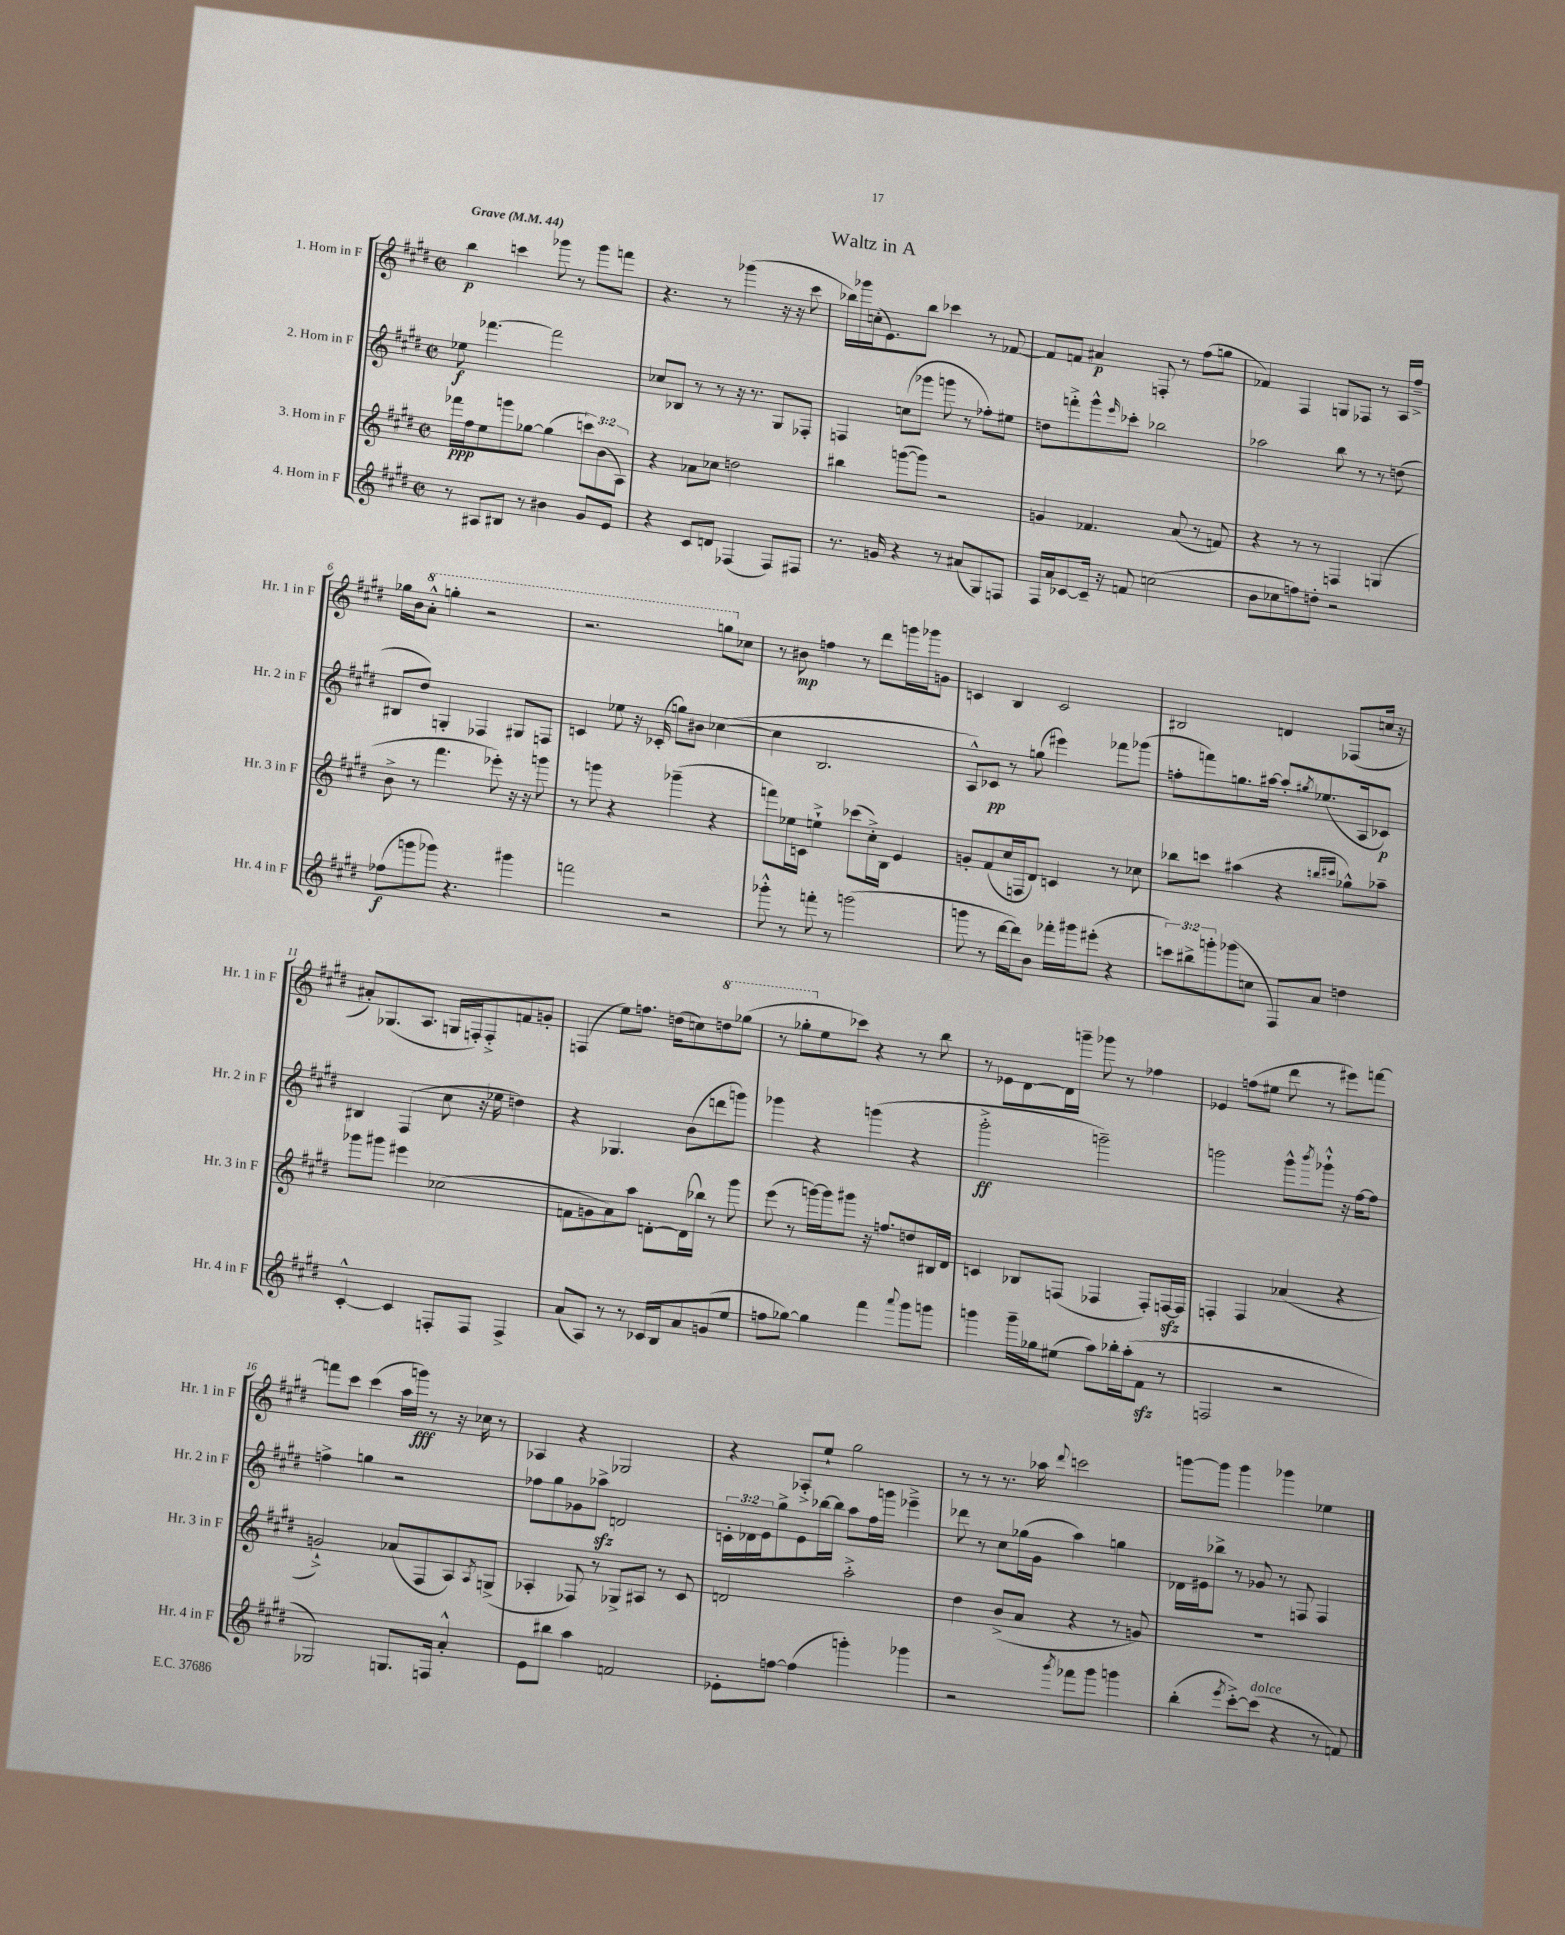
\header { title = "Waltz in A" }
<<
\new StaffGroup <<
\new Staff = "s0" \with { instrumentName = "1. Horn in F" shortInstrumentName = "Hr. 1 in F" } {
    \clef treble \key e \major \defaultTimeSignature \time 2/2 \tempo "Grave" 4 = 44
    b''4\p c'''4 ges'''8 r8 ges'''8 f'''8 |
    r4. r8 ges'''4( r16 r16 cis'''8 |
    bes''16) ges'''16 c''16-.( e'8.) bes''8 ces'''4 r8 fes'8~ |
    fes'8 f'8 ais'4\p f8-. r8 fis''8( g''8 |
    fes'4) fis4 g8 fes8 r8 a16 fis''16---> |
    ges''16 b'16 \ottava #1 a''8-.-^ g'''4-. r2 |
    r2. g'''8 \ottava #0 ces''8 |
    r8 bis'8\mp f''4 r8 dis'''8 g'''16 ges'''16 g'8 |
    c'4 b4 c'2 |
    bis2 d'4 fes8( c''16 r16 |
    ais'8-.) ges8.( a8. g16 f16-.) f8-.-> f'8 g'8-. |
    f4( e''8) f''8. d''16( c''8) \ottava #1 d'''8 ges'''8( |
    r8 ges'''8-. \ottava #0 e''8 ces'''8) r4 r8 b''8 |
    r8 ees'8 dis'8~ dis'16 g'''16-- ges'''8 r8 fes''4 |
    ees'4 f''8( eis''8 dis'''8 r8 eis'''8) f'''8~ |
    f'''8 cis'''8 cis'''4( a''16 g'''16\fff) r8 r16 ces''16 r8 |
    aes4 r4 ges2 |
    r4 aes8-.-> e''8-! gis''2 |
    r8 r8 r8. aes''16 \appoggiatura { dis'''8 } c'''2 |
    g'''8~ g'''8 g'''4 ges'''4 ees''4 \bar "|." |
}
\new Staff = "s1" \with { instrumentName = "2. Horn in F" shortInstrumentName = "Hr. 2 in F" } {
    \clef treble \key e \major \defaultTimeSignature \time 2/2 \override Staff.TupletNumber.text = #tuplet-number::calc-fraction-text
    ees''8\f fes'''4.~ fes'''2 |
    ces''8 bes8 r8 r8 r16 r8. gis8 fes8-. |
    f4 c''8( ges'''8 g'''8 r8 fes''8-.) eis''8 |
    d''8 f'''8-.-> gis'''8-^ \grace { e'''16 } ces'''8-. bes''2 |
    aes''2 b''8 r8 r8 d''8( |
    bis8 dis''8) g4-. fes4 gis8 f8 |
    c'4 ees''8 r16 ces'16-.( g''8) bis'8 ces''4~( |
    ces''4 b2. |
    a8-^) ces'8\pp r8 g''8( eis'''4) fes'''8 ges'''8( |
    f''8-. f'''8) g''8. ais''16~ ais''8-. \acciaccatura { gis''8 } ees''8.( a16 ces'8\p) |
    bis4 fis4( cis''8 r16 ees''16 d''4) |
    r4 ges4. b'8( d'''8 g'''8) |
    ges'''4 r4 g'''4( r4 |
    gis'''2-.->\ff g'''2--) |
    g'''2 g'''8-^ \acciaccatura { b'''8 } ges'''8-!-^ r16 fis''16~ fis''8 |
    f''4-> g''4 r2 |
    fes''8 gis''8 ges'8 aes''8->\sfz d'2 |
    \tuplet 3/2 { c'16-. des'16 e'16 } gis''8-> e'8 bes''16~ bes''16 a''8 fis''16 g'''16 ees'''4---> |
    des'''8 r8 cis''8 ges''16( gis'16 a''4) g''4 |
    des'16 eis'16 bes''8-> r8 ges'8 r8 f8 f4 \bar "|." |
}
\new Staff = "s2" \with { instrumentName = "3. Horn in F" shortInstrumentName = "Hr. 3 in F" } {
    \clef treble \key e \major \defaultTimeSignature \time 2/2 \override Staff.TupletNumber.text = #tuplet-number::calc-fraction-text
    fes'''16\ppp fis''16 e''8 g'''8 ges''8~ ges''4( \tuplet 3/2 { c'''8) b'8( a8) } |
    r4 aes'8 ces''8 d''2 |
    bis''4 g'''8~( g'''8) r2 |
    g'4 fes'4. a'8( r8 f'8) |
    r4 r8 r8 f4 g4( |
    b'8-> r8 fis'''4. ees'''8-.) r16 r16 g'''8 |
    r8 g'''8 r4 ges'''4--( r4 |
    f'''8) ees''16 c'16 e''4-!-> ces'''8( cis''16-.->) b16 e'4 |
    g'8-. fis'8( cis''16 f16 dis'8) c'4 r8 ces''8 |
    bes''8 c'''8 ais''4( r4 \grace { b''16 cis'''16 } ges''8-^) aes''8-- |
    ges'''8 gis'''8 eis'''4 ces''2( |
    f'8 g'8 a'8) a''8 d'8~-. d'16( bes''16) r8 gis'''8 |
    e'''8( r8 g'''16~) g'''16 gis'''8 r16 f''8. d''8 bis16 dis'16 |
    c'4 bes8 f8( fes4 fes8-.) f16~\sfz f16 |
    f4-. f4 aes'4( r4 |
    g'2-!->) aes'8( fis8 a8) \acciaccatura { a8 } g8->( |
    aes4-. fes8) r8 ges8-> ais8 r8 cis'8 |
    d'2 a''2-.-> |
    dis''4 b'8->( a'8 r4 r8 g'8) |
    R1 \bar "|." |
}
\new Staff = "s3" \with { instrumentName = "4. Horn in F" shortInstrumentName = "Hr. 4 in F" } {
    \clef treble \key e \major \defaultTimeSignature \time 2/2 \override Staff.TupletNumber.text = #tuplet-number::calc-fraction-text
    r8 ais8 bis8 r8 bis'4 gis'8 e'8 |
    r4 cis'8 d'8 fes4( fes8) fis8 |
    r8. g'16 r4 r8 ais'8( gis8) f8 |
    fis16 a'16 ces'8~ ces'16-- r16 f'8 c''2( |
    b'8 ces''8 f''8) d''8-. r2 |
    fes''8\f( g'''8 ges'''8) r4. gis'''4 |
    f'''2 r2 |
    ges'''8-.-^ r8 f'''8-. r8 g'''2( |
    g'''8 r8 dis'''16~ dis'''16) b'8 fes'''16-. gis'''16 eis'''8-.( r4 |
    \tuplet 3/2 { c'''8) bis''8-> g'''8-. } ges'''8( c''8 fis8) a'8 d''4 |
    cis'4~-.-^ cis'4 f8-. f8 f4-> |
    a'8( a8) r8 r8 ces'16 b16 a'8 g'8( e''8 |
    f''8 ges''8~) ges''4 fis'''4 \appoggiatura { a'''8 } gis'''8 g'''8 |
    g'''4 g'''16-- ges''16 eis''8( a''8) bes''16-. a''16-.( fis'8\sfz r8 |
    f2 r2 |
    ges2) g8. f16 a'4-.-^ |
    e'8 bis''8 a''4 f'2 |
    ees'8-. f''8~ f''4( g'''4-.) ges'''4 |
    r2 \acciaccatura { gis'''8 } fes'''8 gis'''8 g'''4 |
    b''4-.( \acciaccatura { e'''8 } cis'''8~-.->) cis'''8^\markup { \italic "dolce" }( r4 r8 f'8) \bar "|." |
}
>>
>>
